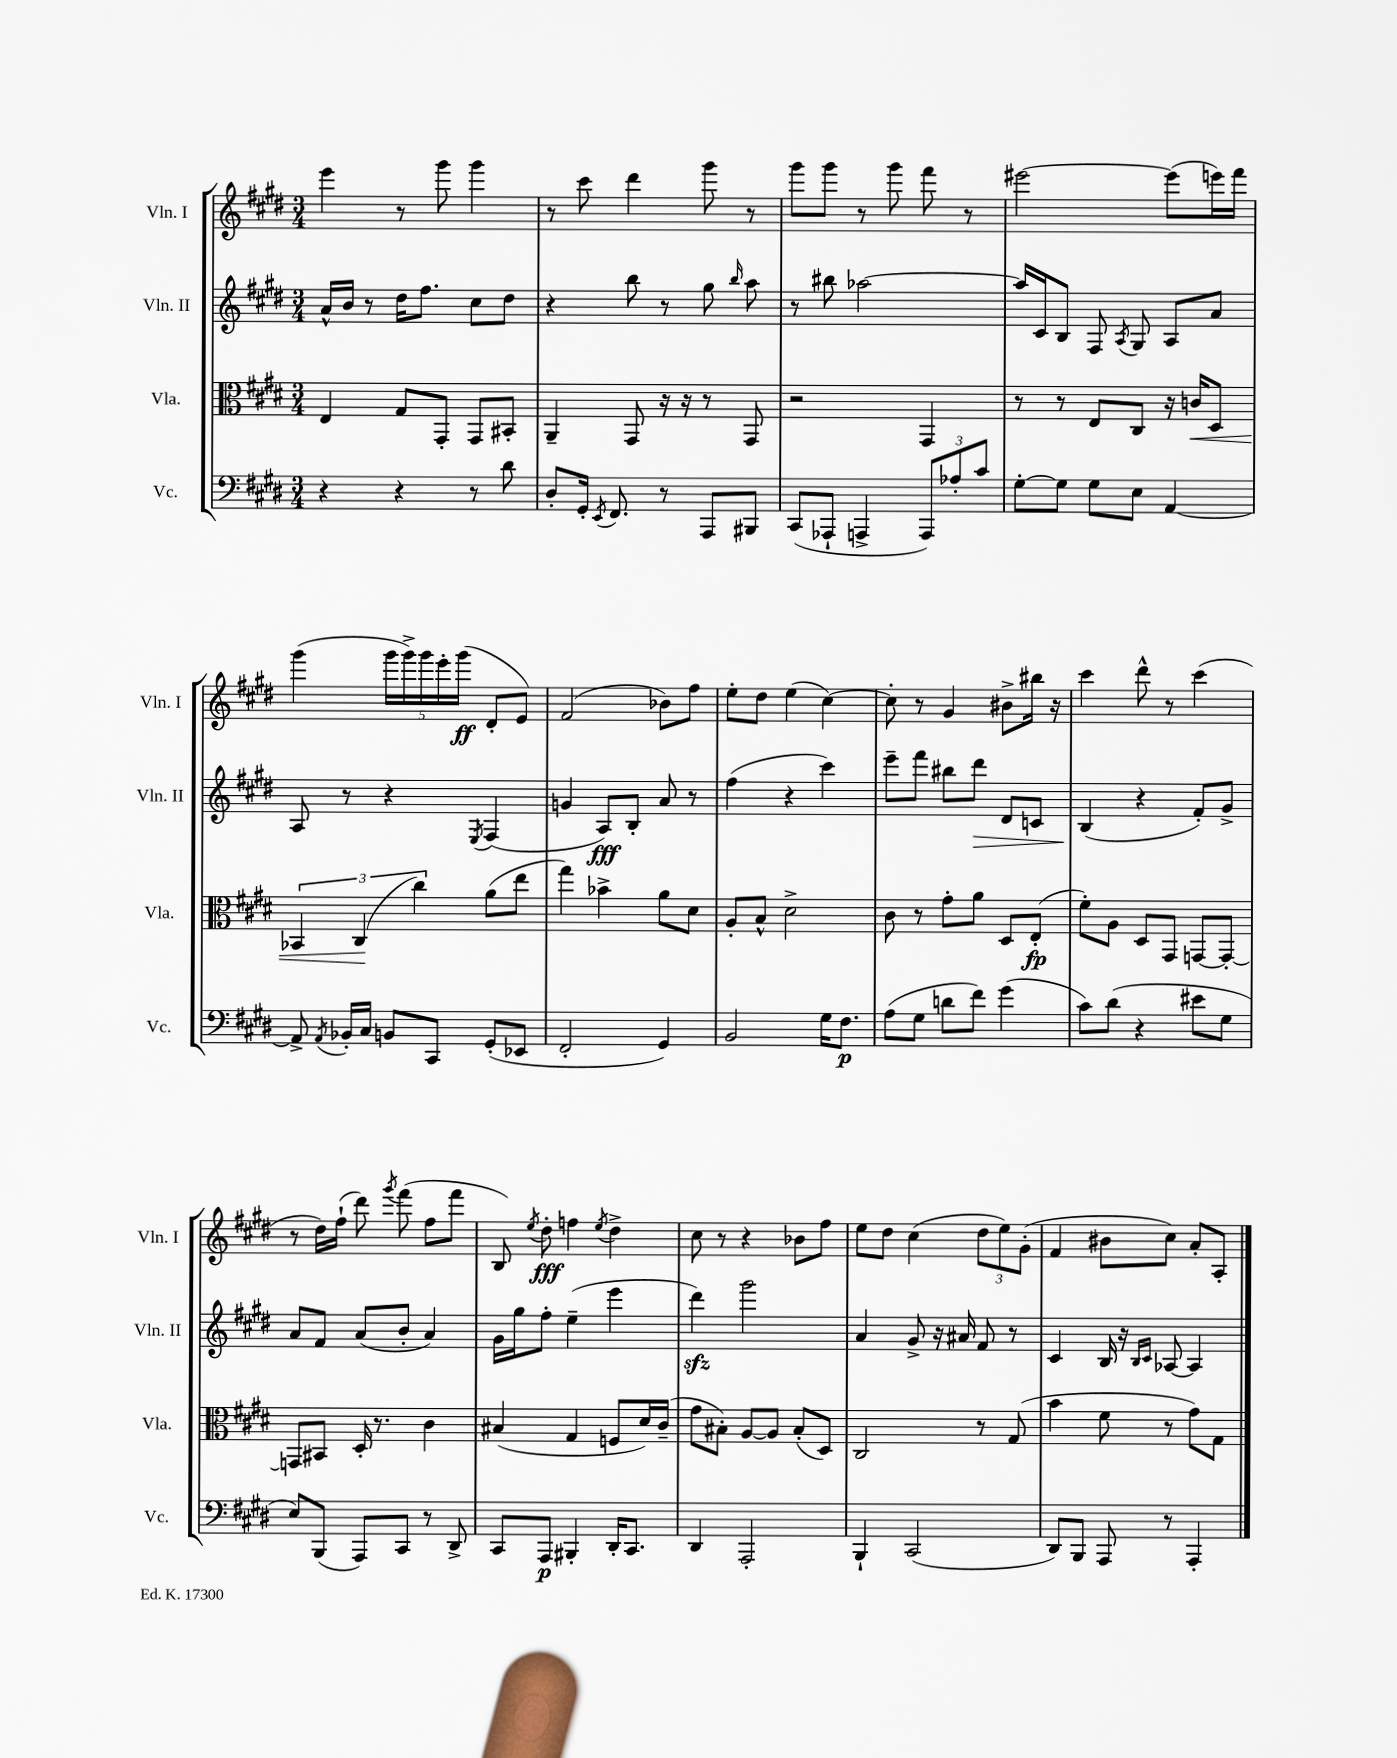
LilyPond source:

<<
\new StaffGroup <<
\new Staff = "s0" \with { instrumentName = "Vln. I" shortInstrumentName = "Vln. I" } {
    \clef treble \key e \major \numericTimeSignature \time 3/4
    \autoBeamOff e'''4 r8 gis'''8 gis'''4 |
    r8 cis'''8 dis'''4 gis'''8 r8 |
    gis'''8[ gis'''8] r8 gis'''8 fis'''8 r8 |
    eis'''2~ eis'''8[( e'''16) fis'''16] |
    gis'''4( \tuplet 5/4 { gis'''16[ gis'''16->) gis'''16 e'''16-. gis'''16]\ff( } dis'8[-. e'8]) |
    fis'2( bes'8[) fis''8] |
    e''8[-. dis''8] e''4( cis''4~) |
    cis''8-. r8 gis'4 bis'8[-> bis''16] r16 |
    cis'''4 dis'''8-^ r8 cis'''4( |
    r8 dis''16[) fis''16]-!( dis'''8) \acciaccatura { gis'''8 } fis'''8( fis''8[ fis'''8] |
    b8) \acciaccatura { e''8 } dis''8-.\fff f''4 \acciaccatura { e''8 } dis''4-> |
    cis''8 r8 r4 bes'8[ fis''8] |
    e''8[ dis''8] cis''4( \tuplet 3/2 { dis''8[ e''8) gis'8]-.( } |
    fis'4 bis'8[ cis''8]) a'8[-. a8]-. \bar "|." |
}
\new Staff = "s1" \with { instrumentName = "Vln. II" shortInstrumentName = "Vln. II" } {
    \clef treble \key e \major \numericTimeSignature \time 3/4
    \autoBeamOff a'16[-^ b'16] r8 dis''16[ fis''8.] cis''8[ dis''8] |
    r4 b''8 r8 gis''8 \grace { b''16 } a''8 |
    r8 bis''8 aes''2~ |
    aes''16[ cis'16 b8] fis8 \acciaccatura { a8 } gis8 a8[ a'8] |
    a8 r8 r4 \acciaccatura { e8 } fis4( |
    g'4 a8[\fff) b8]-. a'8 r8 |
    fis''4( r4 cis'''4) |
    e'''8[-- fis'''8] bis''8[ dis'''8]\> dis'8[ c'8] |
    b4\!( r4 fis'8[-.) gis'8]-> |
    a'8[ fis'8] a'8[( b'8]-. a'4) |
    gis'16[ gis''16 fis''8]-. e''4--( e'''4 |
    dis'''4\sfz) gis'''2 |
    a'4 gis'8-> r16 ais'16 fis'8 r8 |
    cis'4 b16 r16 \grace { b16[ cis'16] } aes8~ aes4 \bar "|." |
}
\new Staff = "s2" \with { instrumentName = "Vla." shortInstrumentName = "Vla." } {
    \clef alto \key e \major \numericTimeSignature \time 3/4
    \autoBeamOff e4 gis8[ gis,8]-. gis,8[ bis,8]-. |
    a,4-- gis,8 r16 r16 r8 gis,8 |
    r2 gis,4 |
    r8 r8 e8[ cis8] r16 c'16[\< dis8] |
    \tuplet 3/2 { bes,4 cis4\!( cis''4) } a'8[( e''8] |
    gis''4) bes'4-> a'8[ dis'8] |
    a8[-. b8]-^ dis'2-> |
    cis'8 r8 gis'8[-. a'8] dis8[ e8]-.\fp( |
    fis'8[-.) a8] dis8[ gis,8] g,8[~ g,8]~-. |
    g,8[ bis,8] dis16-. r8. cis'4 |
    bis4( gis4 f8[ dis'16) cis'16]--( |
    gis'8[ bis8]-.) a8[~ a8] bis8[-.( dis8]) |
    cis2 r8 gis8( |
    b'4 fis'8 r8 gis'8[) gis8] \bar "|." |
}
\new Staff = "s3" \with { instrumentName = "Vc." shortInstrumentName = "Vc." } {
    \clef bass \key e \major \numericTimeSignature \time 3/4
    \autoBeamOff r4 r4 r8 dis'8 |
    dis8[-. gis,16]-. \acciaccatura { e,8 } fis,8. r8 a,,8[ bis,,8] |
    cis,8[( aes,,8]-! a,,4-> \tuplet 3/2 { a,,8[) aes8-. cis'8] } |
    gis8[~-. gis8] gis8[ e8] a,4~ |
    a,8-> \acciaccatura { a,8 } bes,16[-. cis16] b,8[ cis,8] gis,8[-.( ees,8] |
    fis,2-. gis,4) |
    b,2 gis16[ fis8.]\p |
    a8[( gis8] d'8[ fis'8]) gis'4( |
    cis'8[) dis'8]( r4 eis'8[ gis8] |
    e8[) b,,8]( a,,8[) cis,8] r8 dis,8-> |
    cis,8[ a,,8]\p bis,,4-. dis,16[-. cis,8.] |
    dis,4 a,,2-. |
    b,,4-! cis,2( |
    dis,8[) b,,8] a,,8 r8 a,,4-. \bar "|." |
}
>>
>>
\layout { \context { \Score \remove "Bar_number_engraver" } }
